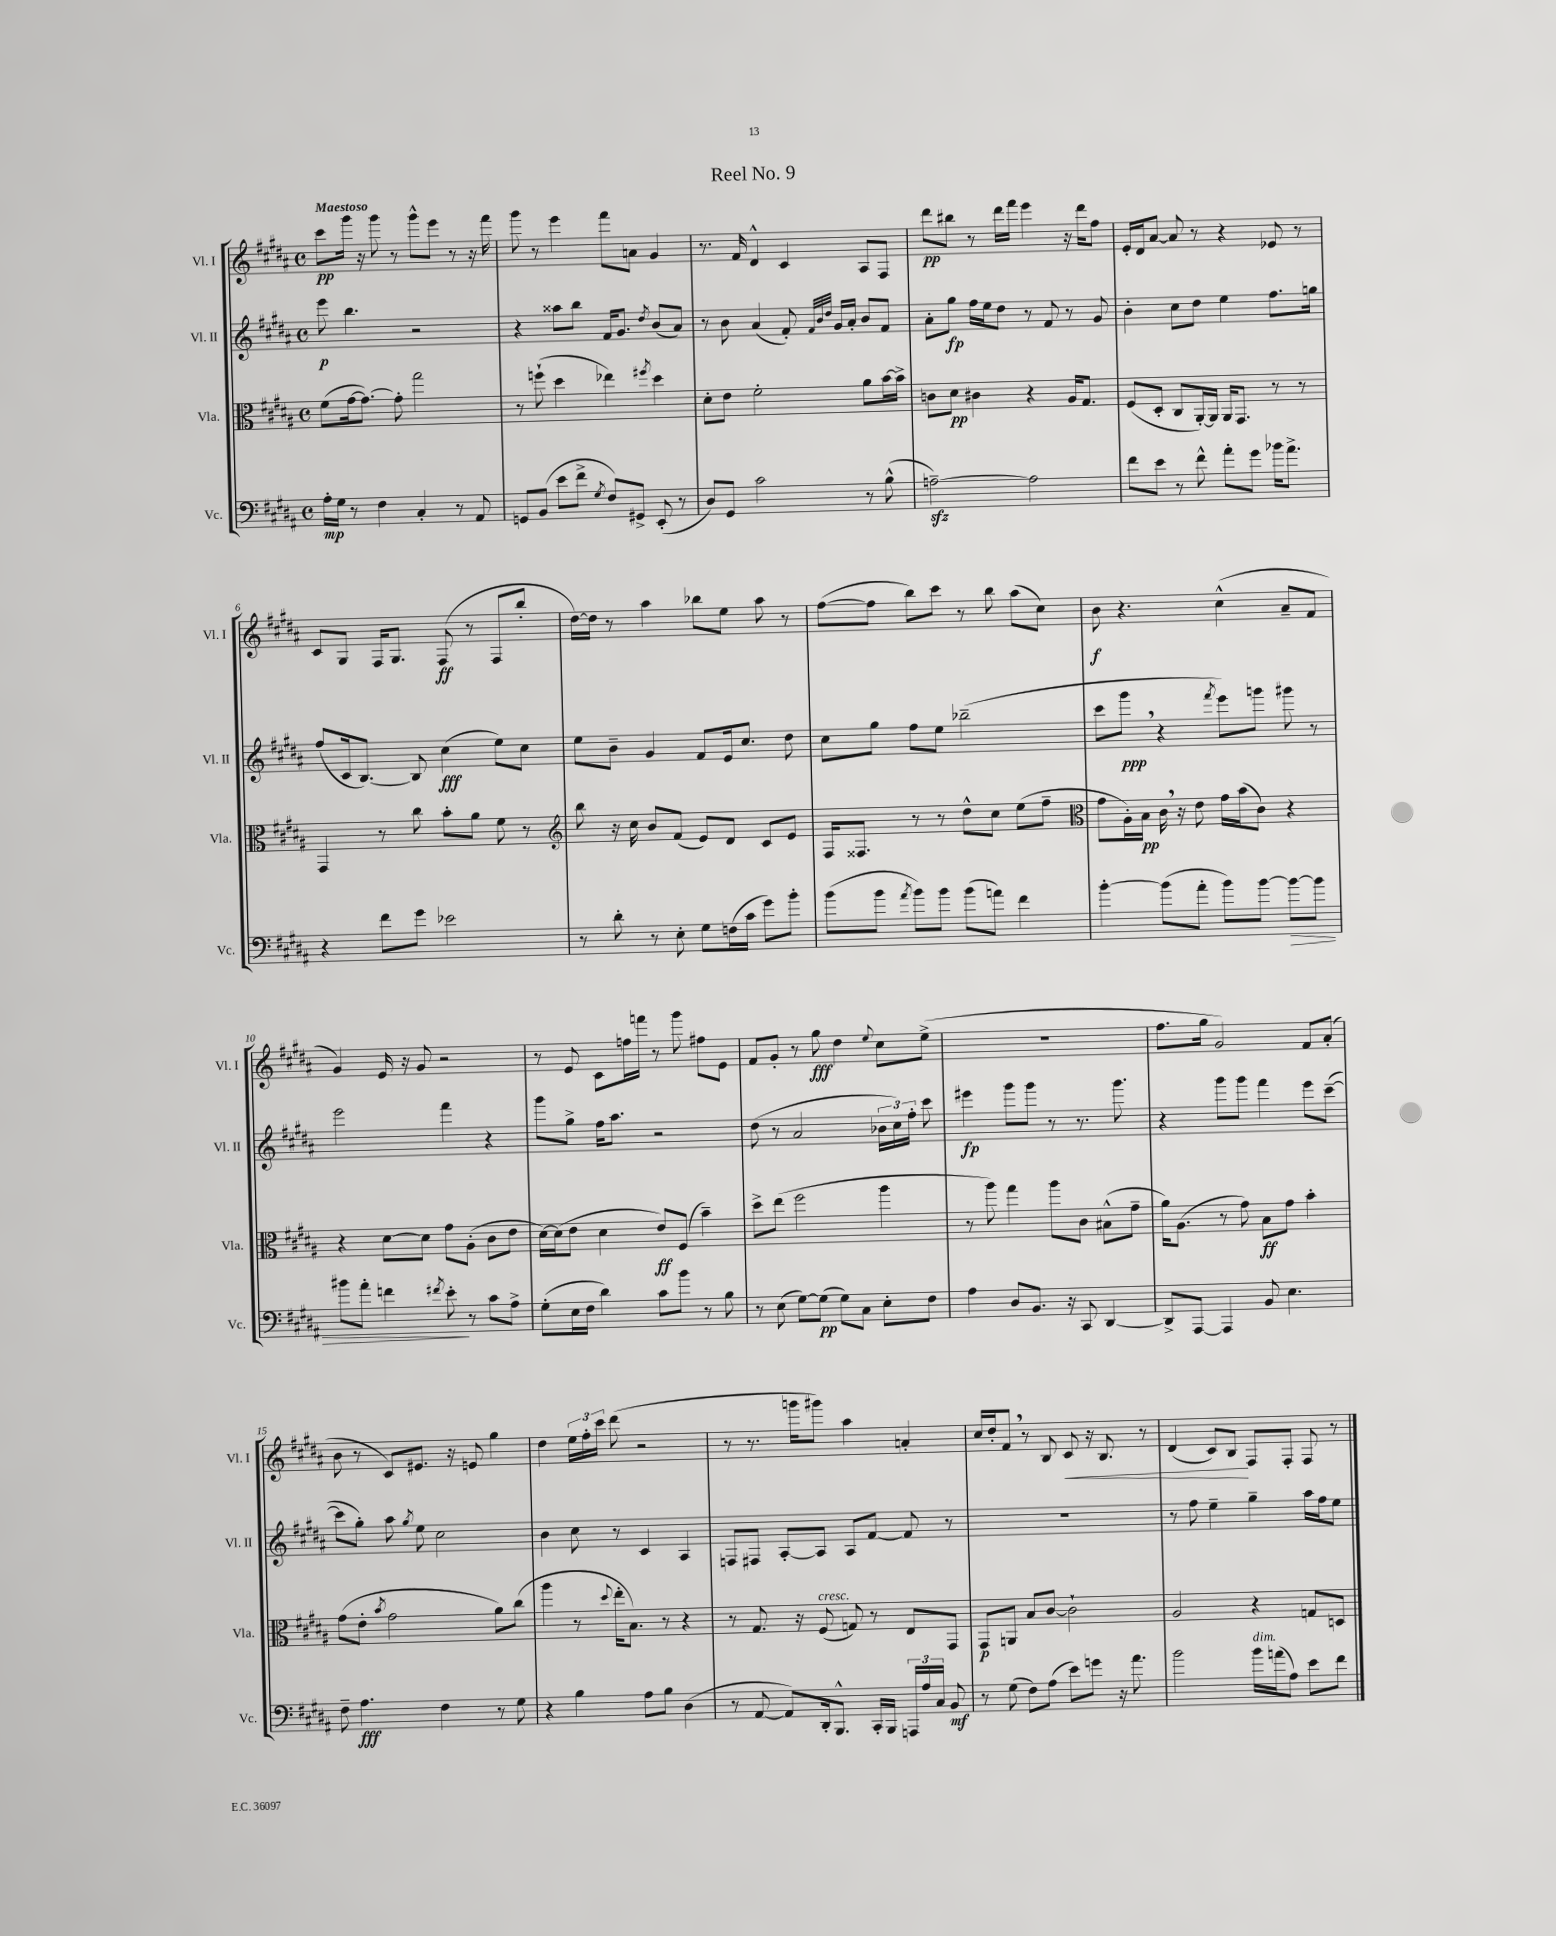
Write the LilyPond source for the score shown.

\header { title = "Reel No. 9" }
<<
\new StaffGroup <<
\new Staff = "s0" \with { instrumentName = "Vl. I" shortInstrumentName = "Vl. I" } {
    \clef treble \key b \major \defaultTimeSignature \time 4/4 \tempo "Maestoso"
    \autoBeamOff cis'''8[\pp gis'''16] r16 gis'''8 r8 gis'''8[-^ e'''8] r8 r16 fis'''16 |
    gis'''8 r8 e'''4 fis'''8[ a'8] gis'4 |
    r8. fis'16 dis'4-^ cis'4 ais8[ fis8] |
    dis'''8[\pp bis''8] r8 dis'''16[ fis'''16] e'''4 r16 dis'''16[ fis''8] |
    e'16[-. dis'16 ais'8]~ ais'8 r8 r4 ees'8 r8 |
    cis'8[ gis8] fis16[ gis8.] fis8\ff( r8 fis8[ b''8]-. |
    dis''16[~) dis''16] r8 ais''4 bes''8[ e''8] ais''8 r8 |
    fis''8[~( fis''8] b''8[) cis'''8] r8 b''8 ais''8[( cis''8]) |
    b'8\f r4. cis''4-^( ais'8[-- fis'8] |
    gis'4) e'16 r16 gis'8 r2 |
    r8 e'8 cis'8[ f''16 f'''16] r8 gis'''8 fis''8[ e'8] |
    fis'8[ gis'8]-. r8 gis''8\fff dis''4 \appoggiatura { e''8 } cis''8[ e''8]->( |
    R1 |
    fis''8.[ gis''16] gis'2) fis'8[ ais'8]-.( |
    b'8 r8 cis'8[) eis'8.] r16 e'8 gis''4 |
    dis''4 \tuplet 3/2 { e''16[ fis''16-. cis'''16] } dis'''8( r2 |
    r8 r8. g'''16[ gis'''8]) ais''4 a'4-. |
    cis''16[ dis''16-. fis'8] \breathe r8 b8 cis'8\< r16 b8. r8 |
    dis'4( cis'8[) b8]\! fis8[ fis8]-. fis8 r8 \bar "|." |
}
\new Staff = "s1" \with { instrumentName = "Vl. II" shortInstrumentName = "Vl. II" } {
    \clef treble \key b \major \defaultTimeSignature \time 4/4
    \autoBeamOff e'''8\p b''4. r2 |
    r4 aisis''8[ b''8] fis'16[ gis'8.] \acciaccatura { dis''8 } b'8[( ais'8]) |
    r8 b'8 ais'4( fis'8-.) \grace { fis'32[ b'32 dis''32] } gis'16[ ais'16]-. b'8[ fis'8] |
    ais'8[-. gis''8]\fp fis''16[ e''16 dis''8] r8 fis'8 r8 gis'8 |
    b'4-. cis''8[ dis''8] e''4 fis''8.[ g''16] |
    fis''8[( cis'16 b8.]~) b8 cis''4\fff( e''8[) cis''8] |
    e''8[ b'8]-- gis'4 fis'8[ e'16 cis''8.] dis''8 |
    cis''8[ gis''8] fis''8[ e''8] bes''2--( |
    cis'''8[ gis'''8]\ppp \breathe r4 \acciaccatura { fis'''8 } e'''8[) g'''8] gis'''8 r8 |
    e'''2 fis'''4 r4 |
    gis'''8[ gis''8]-> fis''16[ ais''8.] r2 |
    dis''8( r8 ais'2 \tuplet 3/2 { bes'16[ cis''16) fis''16]-. } cis'''8 |
    eis'''4\fp gis'''8[ gis'''8] r8 r8. gis'''8. |
    r4 gis'''8[ gis'''8] fis'''4 e'''8[ cis'''8]~--( |
    cis'''8[ gis''8]-.) ais''8 \acciaccatura { gis''8 } e''8 cis''2 |
    b'4 cis''8 r8 cis'4 ais4 |
    f8[ fis8] ais8[~-. ais8] ais8[ fis'8]~ fis'8 r8 |
    R1 |
    r8 fis''8 e''4-- gis''4-- ais''16[ fis''16 e''8] \bar "|." |
}
\new Staff = "s2" \with { instrumentName = "Vla." shortInstrumentName = "Vla." } {
    \clef alto \key b \major \defaultTimeSignature \time 4/4
    \autoBeamOff fis'8[( gis'16~ gis'8.]~) gis'8-. gis''2 |
    r8 f''8-!( dis''4 ees''4) \acciaccatura { fis''8 } dis''4 |
    dis'8[-. e'8] fis'2-. ais'8[ b'16~ b'16]-> |
    c'8[ dis'8]\pp cis'4 r4 ais16[ gis8.] |
    fis8[( dis8]-. cis8[ ais,16~-.) ais,16] ais,16[ gis,8.] r8 r8 |
    gis,4 r8 cis''8 b'8[-. ais'8] fis'8 r8 |
    \clef treble b''8 r16 cis''16 b'8[ fis'8]( e'8[) dis'8] cis'8[ e'8] |
    fis16[ fisis8.] r8 r8 dis''8[-^ cis''8] e''8[( fis''8]-- |
    \clef alto gis'8[ ais16-.) b16]\pp cis'16 \breathe r16 e'8 gis'16[ b'16( cis'8]) r4 |
    r4 dis'8[~ dis'8] gis'8[ ais8]-.( cis'8[ e'8] |
    dis'16[~) dis'16( e'8] dis'4 e'8[\ff) fis8]( b'4--) |
    dis''8[-> e''8]( fis''2 ais''4 |
    r8 ais''8) gis''4 ais''8[ cis'8] bis8[-^( gis'8]-- |
    ais'16[) ais8.]( r8 gis'8) b8[\ff gis'8] b'4-. |
    gis'8[( e'8]-. \acciaccatura { b'8 } gis'2 ais'8[) cis''8]( |
    ais''4 r8 \appoggiatura { dis''8 } e''16[-. b8.]) r8 r4 |
    r8 gis8. r16 fis8^\markup { \italic "cresc." }( g8) r8 e8[ gis,8] |
    gis,8[\p a,8] b8[ cis'8]~ cis'2-! |
    ais2 r4 g8[ d8] \bar "|." |
}
\new Staff = "s3" \with { instrumentName = "Vc." shortInstrumentName = "Vc." } {
    \clef bass \key b \major \defaultTimeSignature \time 4/4
    \autoBeamOff ais16[-.\mp gis16] r8 fis4 cis4-. r8 ais,8 |
    g,8[ b,8]( e'8[ fis'8]-> \acciaccatura { gis8 } fis8[) gis,8]-> e,8-.( r8 |
    dis8[) gis,8] cis'2 r8 b8-^( |
    a2~--\sfz) a2 |
    fis'8[ e'8] r8 fis'8-^ ais'8[-. gis'8] bes'16[ ais'8.]-> |
    r4 fis'8[ gis'8] ees'2 |
    r8 dis'8-. r8 e8-. gis8[ f16( cis'16] gis'8[) b'8]-. |
    b'8[( b'8] \acciaccatura { ais'8 } b'8[) b'8] b'8[( a'8]) fis'4 |
    b'4~-. b'8[( ais'8]-. b'8[) b'8]~ b'8[~\> b'8] |
    bis'8[ ais'8]-. f'4 \acciaccatura { fis'8 } e'8-.\! r8 cis'8[ ais8]-> |
    gis8[-.( e16 fis16] dis'4) cis'8[ b'8] r8 b8 |
    r8 e8( gis8[~) gis8]\pp( gis8[) cis8] e8[-. fis8] |
    ais4 dis8[ b,8.] r16 cis,8 dis,4~ |
    dis,8[-> ais,,8]~ ais,,4 b,8 e4. |
    fis8-- ais4.\fff fis4 r8 gis8 |
    r4 b4 ais8[ b8] dis4( |
    r8 ais,8~ ais,8[) dis,16-. b,,8.]-^ cis,16[-. b,,16] \tuplet 3/2 { a,,16[ ais16 cis16] } b,8\mf |
    r8 gis8( fis8[) ais8]( e'8[) g'8] r16 ais'8. |
    b'2 b'16[^\markup { \italic "dim." } a'16( ais8]) e'8[ fis'8] \bar "|." |
}
>>
>>
